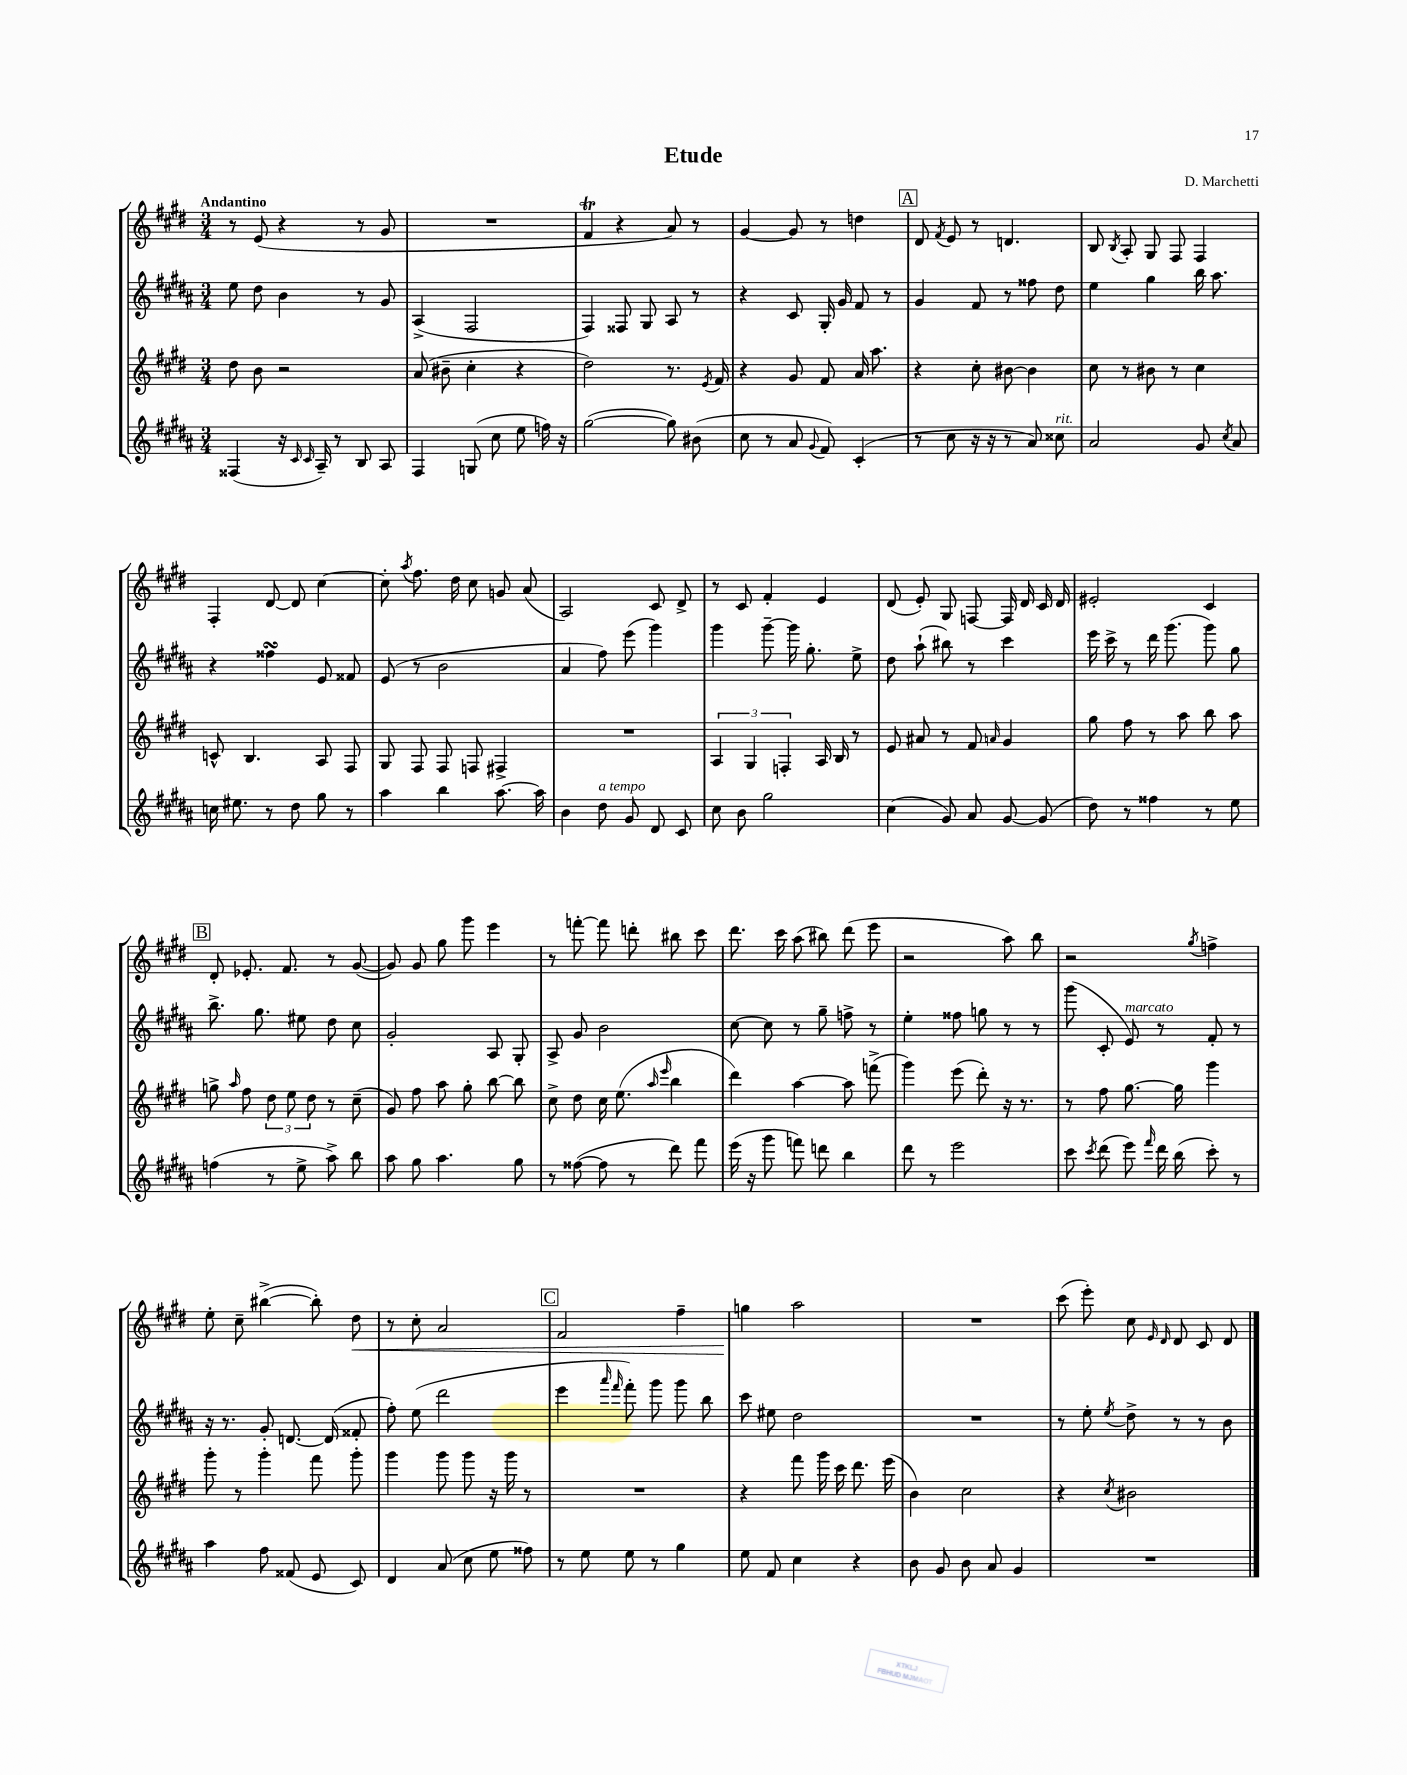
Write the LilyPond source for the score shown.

\header { title = "Etude" composer = "D. Marchetti" }
<<
\new StaffGroup <<
\new Staff = "s0" {
    \clef treble \key e \major \numericTimeSignature \time 3/4 \tempo "Andantino"
    \autoBeamOff r8 e'8( r4 r8 gis'8 |
    R2. |
    fis'4\trill r4 a'8) r8 |
    gis'4~ gis'8 r8 d''4 |
    \mark \markup { \box "A" } dis'8 \acciaccatura { fis'8 } e'8 r8 d'4. |
    b8 \acciaccatura { b8 } a8-. gis8 fis8 fis4 |
    fis4-. dis'8~ dis'8 cis''4~ |
    cis''8-. \acciaccatura { a''8 } fis''8. dis''16 cis''8 g'8 a'8( |
    a2) cis'8 dis'8-> |
    r8 cis'8 fis'4-. e'4 |
    dis'8( e'8-.) gis8 f8~ f16 dis'16 cis'16 dis'16 |
    eis'2-. cis'4 |
    \mark \markup { \box "B" } dis'8-. ees'8.-. fis'8. r8 gis'8~( |
    gis'8) gis'8 gis''8 gis'''8 e'''4 |
    r8 f'''8~-. f'''8 d'''8-. bis''8 cis'''8 |
    dis'''8. cis'''16 a''8( bis''8) dis'''8( e'''8 |
    r2 a''8) b''8 |
    r2 \acciaccatura { gis''8 } f''4-> |
    e''8-. cis''8-- bis''4~->( bis''8-.) dis''8\< |
    r8 cis''8-. a'2 |
    \mark \markup { \box "C" } fis'2 fis''4-- |
    g''4\! a''2 |
    R2. |
    cis'''8( e'''8-.) cis''8 \grace { e'16 dis'16 } dis'8 cis'8 dis'8 \bar "|." |
}
\new Staff = "s1" {
    \clef treble \key b \major \numericTimeSignature \time 3/4
    \autoBeamOff e''8 dis''8 b'4 r8 gis'8 |
    ais4->( fis2 |
    fis4) fisis8 gis8 ais8 r8 |
    r4 cis'8 gis16-. gis'16 fis'8 r8 |
    \mark \markup { \box "A" } gis'4 fis'8 r8 fisis''8 dis''8 |
    e''4 gis''4 b''16 ais''8. |
    r4 fisis''4\turn e'8 fisis'8 |
    e'8( r8 b'2 |
    ais'4 fis''8) e'''8( gis'''4) |
    gis'''4 gis'''8~-- gis'''16 gis''8.-. e''8-> |
    dis''8 ais''8-!( bis''8) r8 cis'''4 |
    e'''16 cis'''16-> r8 dis'''16 gis'''8.( gis'''8) gis''8 |
    \mark \markup { \box "B" } b''8.-> gis''8. eis''8 dis''8 cis''8 |
    gis'2-. ais8 gis8-. |
    ais8-> gis'8 b'2 |
    cis''8~ cis''8 r8 gis''8-- f''8-> r8 |
    e''4-. fisis''8 g''8 r8 r8 |
    gis'''8( cis'8-. e'8^\markup { \italic "marcato" }) r8 fis'8-. r8 |
    r16 r8. gis'8-. d'8.~ d'16( fisis'8-. |
    fis''8-.) e''8( dis'''2 |
    \mark \markup { \box "C" } e'''4 \grace { ais'''16 fis'''16 } fis'''8-.) gis'''8 gis'''8 b''8 |
    cis'''8 eis''8 dis''2 |
    R2. |
    r8 e''8-. \acciaccatura { e''8 } dis''8-> r8 r8 b'8 \bar "|." |
}
\new Staff = "s2" {
    \clef treble \key e \major \numericTimeSignature \time 3/4
    \autoBeamOff dis''8 b'8 r2 |
    a'8( bis'8-- cis''4-. r4 |
    dis''2) r8. \acciaccatura { e'8 } fis'16 |
    r4 gis'8 fis'8 a'16 a''8. |
    \mark \markup { \box "A" } r4 cis''8-. bis'8~ bis'4 |
    cis''8 r8 bis'8 r8 cis''4 |
    c'8-^ b4. a8 fis8 |
    gis8 fis8 fis8 f8 fis4-> |
    R2. |
    \tuplet 3/2 { a4 gis4 f4-. } a16 b16 r8 |
    e'8 ais'8 r8 fis'8 \grace { a'16 } gis'4 |
    gis''8 fis''8 r8 a''8 b''8 a''8 |
    \mark \markup { \box "B" } g''8-> \grace { a''16 } fis''8 \tuplet 3/2 { dis''8 e''8 dis''8 } r8 cis''8--( |
    gis'8) fis''8 a''8 gis''8-. b''8~ b''8 |
    cis''8-> dis''8 cis''16 e''8.( \grace { a''16 e'''16 } b''4 |
    dis'''4) a''4~ a''8 f'''8->( |
    gis'''4) e'''8( dis'''8-.) r16 r8. |
    r8 fis''8 gis''8.~ gis''16 gis'''4 |
    gis'''8-. r8 gis'''4-. fis'''8 gis'''8-. |
    gis'''4 gis'''8 gis'''8 r16 gis'''16 r8 |
    \mark \markup { \box "C" } R2. |
    r4 fis'''8 gis'''16 cis'''16 dis'''8. e'''16( |
    b'4) cis''2 |
    r4 \acciaccatura { cis''8 } bis'2 \bar "|." |
}
\new Staff = "s3" {
    \clef treble \key b \major \numericTimeSignature \time 3/4
    \autoBeamOff fisis4( r16 \grace { cis'16 cis'16 } ais16--) r8 b8 ais8 |
    fis4 g8( cis''8 e''8 f''16) r16 |
    gis''2~( gis''8) bis'8( |
    cis''8 r8 ais'8 \appoggiatura { gis'8 } fis'8) cis'4-.( |
    \mark \markup { \box "A" } r8 cis''8 r16 r16 r8 ais'8) cisis''8^\markup { \italic "rit." } |
    ais'2 gis'8 \acciaccatura { cis''8 } ais'8 |
    c''16 eis''8. r8 dis''8 gis''8 r8 |
    ais''4 b''4 ais''8.~ ais''16 |
    b'4 dis''8^\markup { \italic "a tempo" } gis'8 dis'8 cis'8 |
    cis''8 b'8 gis''2 |
    cis''4( gis'8) ais'8 gis'8~ gis'8( |
    dis''8) r8 fisis''4 r8 e''8 |
    \mark \markup { \box "B" } f''4( r8 e''8-> ais''8->) b''8 |
    ais''8 gis''8 ais''4. gis''8 |
    r8 fisis''8~( fisis''8 r8 dis'''8) fis'''8 |
    e'''16( r16 gis'''8 f'''8) d'''8 b''4 |
    dis'''8 r8 e'''2 |
    cis'''8 \acciaccatura { cis'''8 } dis'''8( e'''8) \grace { fis'''16 } dis'''16 b''16( cis'''8-.) r8 |
    ais''4 fis''8 fisis'8( e'8 cis'8) |
    dis'4 ais'8( cis''8 e''8 fisis''8) |
    \mark \markup { \box "C" } r8 e''8 e''8 r8 gis''4 |
    e''8 fis'8 cis''4 r4 |
    b'8 gis'8 b'8 ais'8 gis'4 |
    R2. \bar "|." |
}
>>
>>
\layout { \context { \Score \remove "Bar_number_engraver" } }
